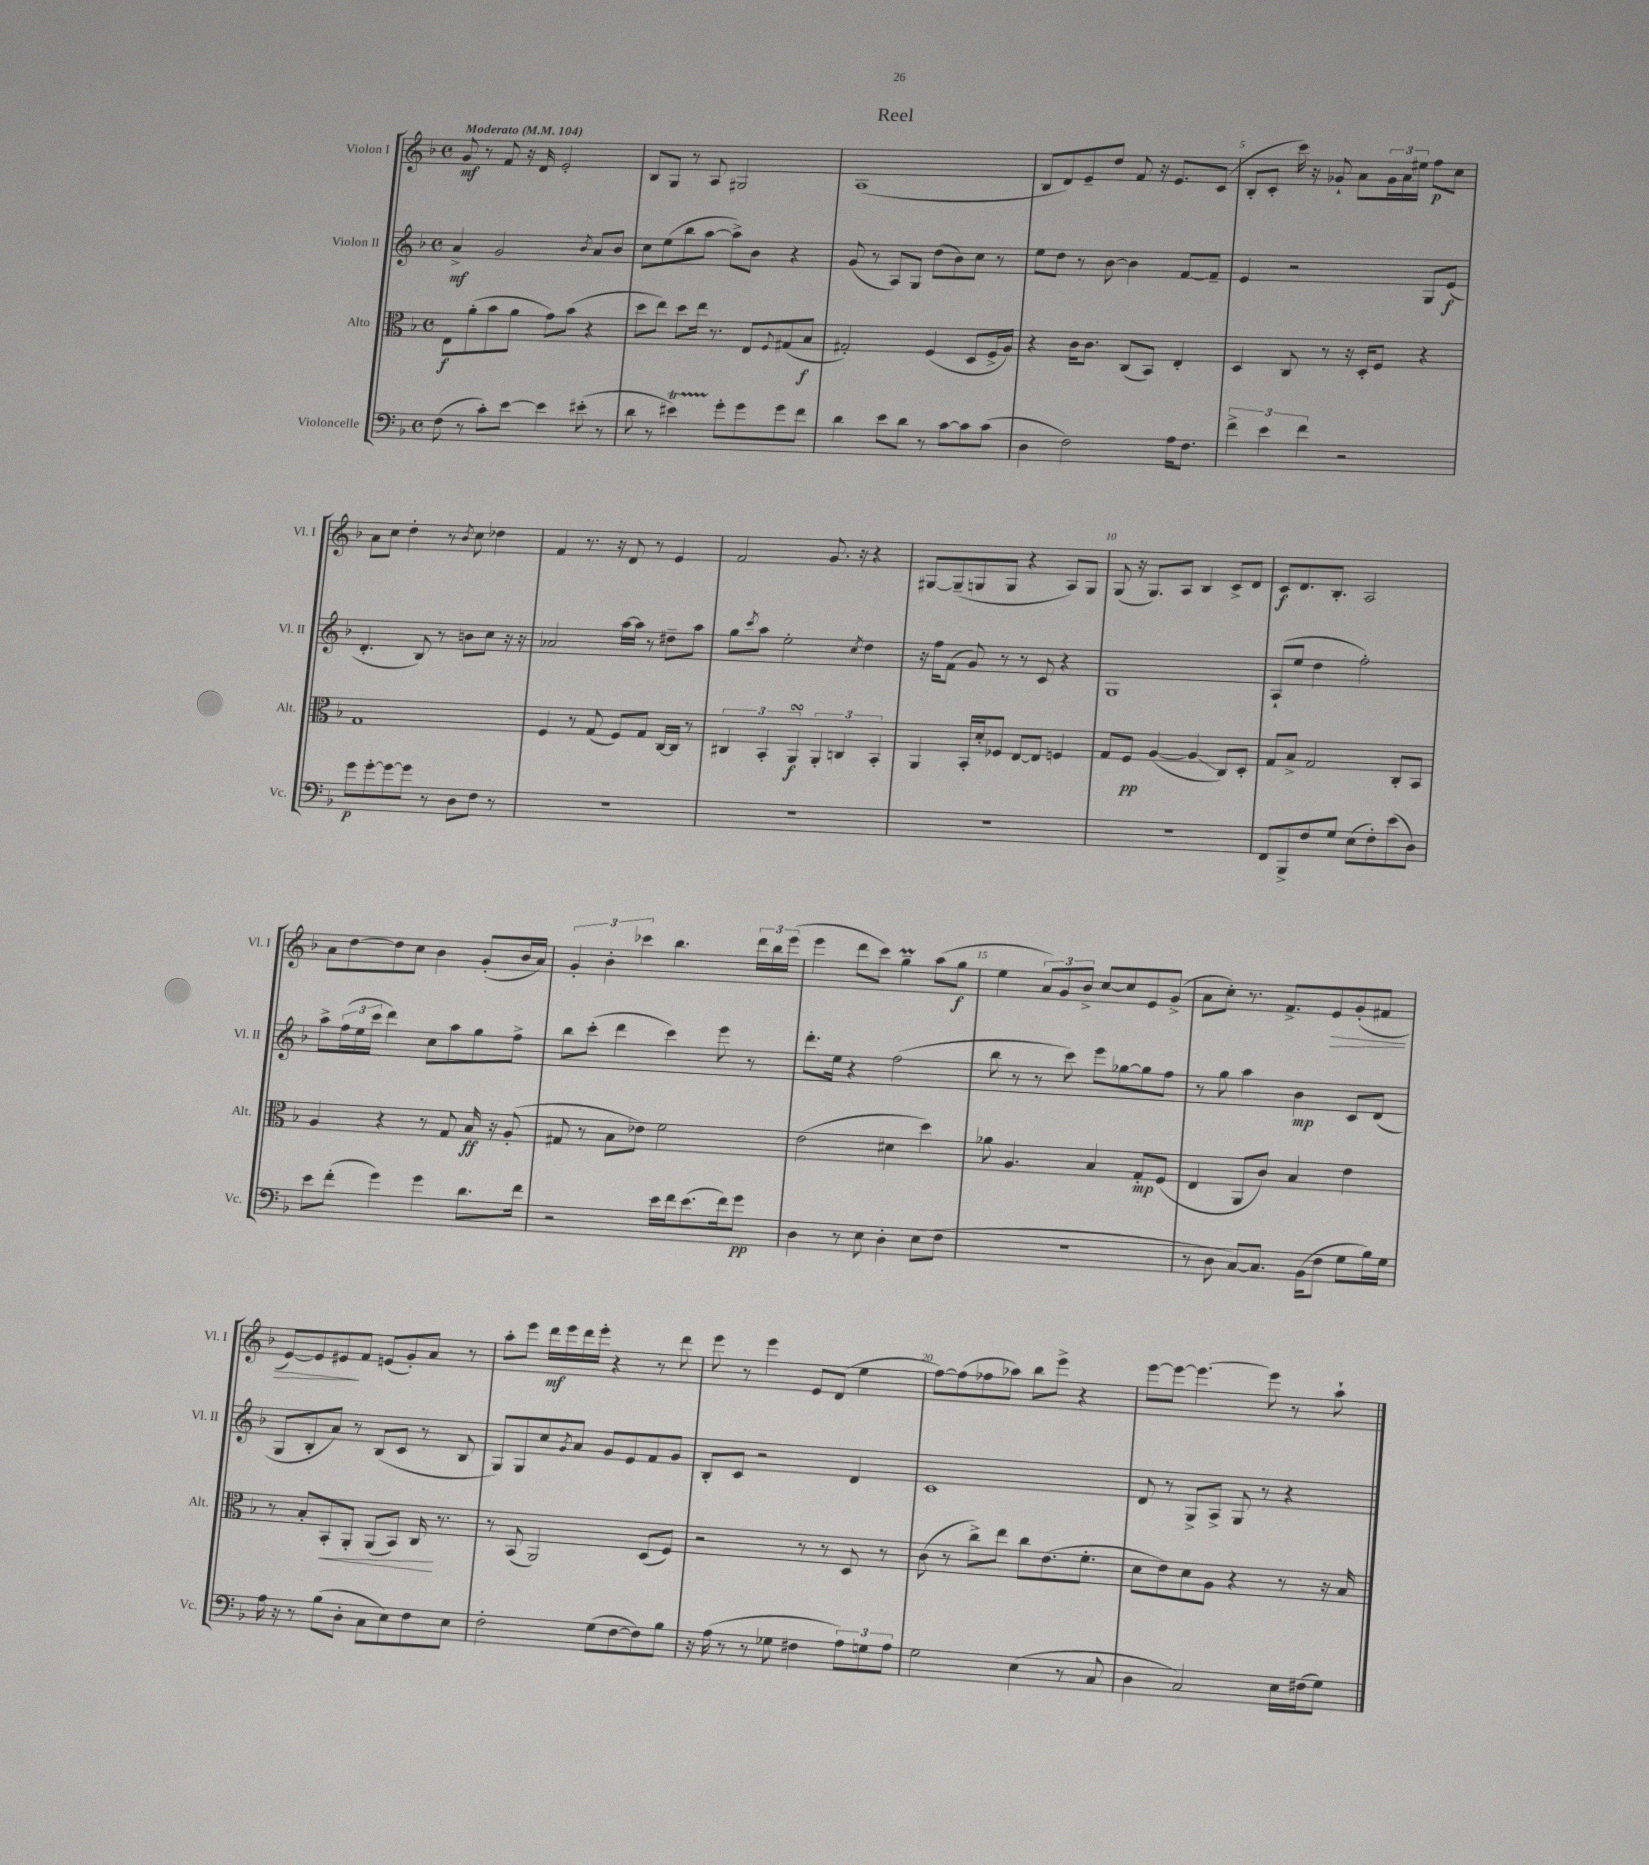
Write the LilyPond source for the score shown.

\header { title = "Reel" }
<<
\new StaffGroup <<
\new Staff = "s0" \with { instrumentName = "Violon I" shortInstrumentName = "Vl. I" } {
    \clef treble \key f \major \defaultTimeSignature \time 4/4 \tempo "Moderato" 4 = 104
    g'8\mf r8 f'8 r16 d'16 e'2-. |
    bes8 g8 r8 a8 gis2 |
    a1( |
    bes8 d'8) e'8-- d''8 f'8 r16 e'8. c'8( |
    bes8-. c'8-. c'''16) r16 ges'8-! a'8 \tuplet 3/2 { ges'16 a'16 eis''16 } f''8\p c''8 |
    a'8 c''8 d''4-. r8 \acciaccatura { bes'8 } c''8 des''4 |
    f'4 r8. r16 d'8 r8 e'4 |
    f'2 g'8. r16 r4 |
    gis8~ gis8--( g8 g8 r4 a8) g8 |
    g8( r16 g8.) a8 bes4 c'8-> d'8 |
    c'8\f d'8. bes8.-. a2 |
    a'8 d''8~ d''8 c''8 bes'4 g'8-.( bes'16 a'16) |
    \tuplet 3/2 { g'4-. bes'4-. ces'''4 } bes''4. \tuplet 3/2 { d'''16 bes''16 e'''16( } |
    e'''4 d'''8 c'''8) g''4--\prall a''8( g''8\f |
    e''4 \tuplet 3/2 { a'8) g'8 bes'8-> } c''8~ c''8 e'8 g'8->( |
    a'8 c''8-.) r8. f'8.-> e'8\> g'8-.( fis'8 |
    e'8~) e'8 eis'8\! f'8 e'8( g'8-.) a'8 r8 |
    a''8-. e'''8 d'''16\mf e'''16 d'''16 e'''16-. r4 r8 d'''8 |
    e'''8 r8 e'''4 e'8 d'8( e''4 |
    f''8~) f''8( fes''8 aes''8) bes''8 e'''8-> r4 |
    e'''8~ e'''8~ e'''4.~ e'''8 r8 a''8-! \bar "|." |
}
\new Staff = "s1" \with { instrumentName = "Violon II" shortInstrumentName = "Vl. II" } {
    \clef treble \key f \major \defaultTimeSignature \time 4/4
    a'4->\mf g'2 \acciaccatura { bes'8 } a'8 bes'8 |
    c''8 e''8( bes''8 a''8~ a''8->) bes'8 r4 |
    g'8( r8 a8) g8 d''8( bes'8) c''8 r8 |
    e''8 d''8 r8 bes'8~ bes'4 f'8~ f'8-- |
    e'4 r2 g8 e'8\f( |
    d'4.-. bes8) r8 b'8 c''8 r16 r16 |
    aes'2 a''16~ a''16 r8 dis''8-- a''8 |
    g''8 \acciaccatura { c'''8 } a''8 e''2-. \acciaccatura { c''8 } d''4 |
    r16 f''16 f'8( g'8) r8 r8 c'8 r4 |
    g1 |
    a8-!( e''8 d''4 f''2-.) |
    a''8-> \tuplet 3/2 { f''16( e''16 c'''16 } d'''4) c''8 a''8 g''8 f''8-> |
    bes''8 c'''8-.( d'''4 c'''4) e'''8 r8 |
    d'''8.-. e''16 r4 f''2( |
    bes''8 r8 r8 c'''8) e'''8 ges''8~ ges''8 f''8 |
    r8 g''8 a''4 bes'4\mp c'8 d'8( |
    g8 bes8-. a'8) r8 bes8( c'8 r8 bes8 |
    g8) g8 c''8 \acciaccatura { g'8 } a'8 g'8 e'8 f'8 g'8 |
    bes8-. c'8 r2 d'4 |
    c'1 |
    d'8 r8 g8-> a8-> g8 r8 r4 \bar "|." |
}
\new Staff = "s2" \with { instrumentName = "Alto" shortInstrumentName = "Alt." } {
    \clef alto \key f \major \defaultTimeSignature \time 4/4
    e8\f a'8-.( bes'8 a'8 g'8) bes'8( r4 |
    d''8 e''8) d''8 e''16 r8. e8 \appoggiatura { f8 } gis8( bes8\f |
    gis2-.) f4( d8 f16-> a16) |
    r4 c'16 c'8. c8( bes,8) e4-. |
    d4 c8 r8 r16 d16-. f8 r4 |
    g1 |
    f4 r8 g8( f8) g8 c16~ c16 r8 |
    \tuplet 3/2 { cis4 bes,4-. a,4\turn\f } \tuplet 3/2 { a,4-. c4 bes,4-. } |
    a,4 bes,16-. d'16-. fes8 e8~ e8 f4 |
    g8 f8\pp a4~( a4\glissando c8) d8-. |
    g8 bes8-> g2 c8-. bes,8 |
    a4 r4 r8 g8 bes16\ff r16 a8-.( |
    gis8 r8 bes8 ees'8) f'2 |
    e'2( dis'4 d''4) |
    aes'8 a4. bes4 g8-.\mp f8( |
    e4 a,8 c'8) bes4 e'4 |
    r8 bes8-. bes,8-.\< a,8-. a,8( bes,8) c16\! r8. |
    r8 bes,8( a,2) d8( f8) |
    r2 r8 r8 d8 r8 |
    c'8( r8 c''8->) e''8 c''8 e'8.( f'8.-. |
    d'8 e'8) d'8 a8 r4 r8 r16 bes16 \bar "|." |
}
\new Staff = "s3" \with { instrumentName = "Violoncelle" shortInstrumentName = "Vc." } {
    \clef bass \key f \major \defaultTimeSignature \time 4/4
    f8( r8 c'8-.) e'8~ e'4 eis'8-.( r8 |
    d'8 r8 eis'4\startTrillSpan) g'8-.\stopTrillSpan g'8 g'8 f'8 |
    d'4 e'8 d'8 r8 c'8~ c'8 c'8( |
    d4 f2) a16 f8. |
    \tuplet 3/2 { f'4-> e'4 f'4 } r2 |
    g'8\p g'8~-. g'8~ g'8 r8 d8 f8 r8 |
    R1 |
    R1 |
    R1 |
    R1 |
    f,8 bes,,8-> f8 g8 e8( f8-.) e'8( d8) |
    e'8 f'8-.( g'4) g'4 d'8. f'16 |
    r2 e'16 f'16 e'8.( f'16) g'8\pp |
    d4 r8 e8 d4-. e8( f8 |
    R1 |
    r8 d8 c8~) c8. bes,16( f8 g8 bes16) g16 |
    a16 r16 r8 bes8( d8-. c8 e8) f8 e8 |
    f2-. g8( f8~ f8) bes8 |
    r16 a16( r8 r8 ges8 fis4 \tuplet 3/2 { a8) g8 a8 } |
    g2 e4( r8 c8 |
    d4 c2) e16 fis16( g8) \bar "|." |
}
>>
>>
\layout { \context { \Score \override BarNumber.break-visibility = ##(#f #t #t) barNumberVisibility = #(every-nth-bar-number-visible 5) } }
